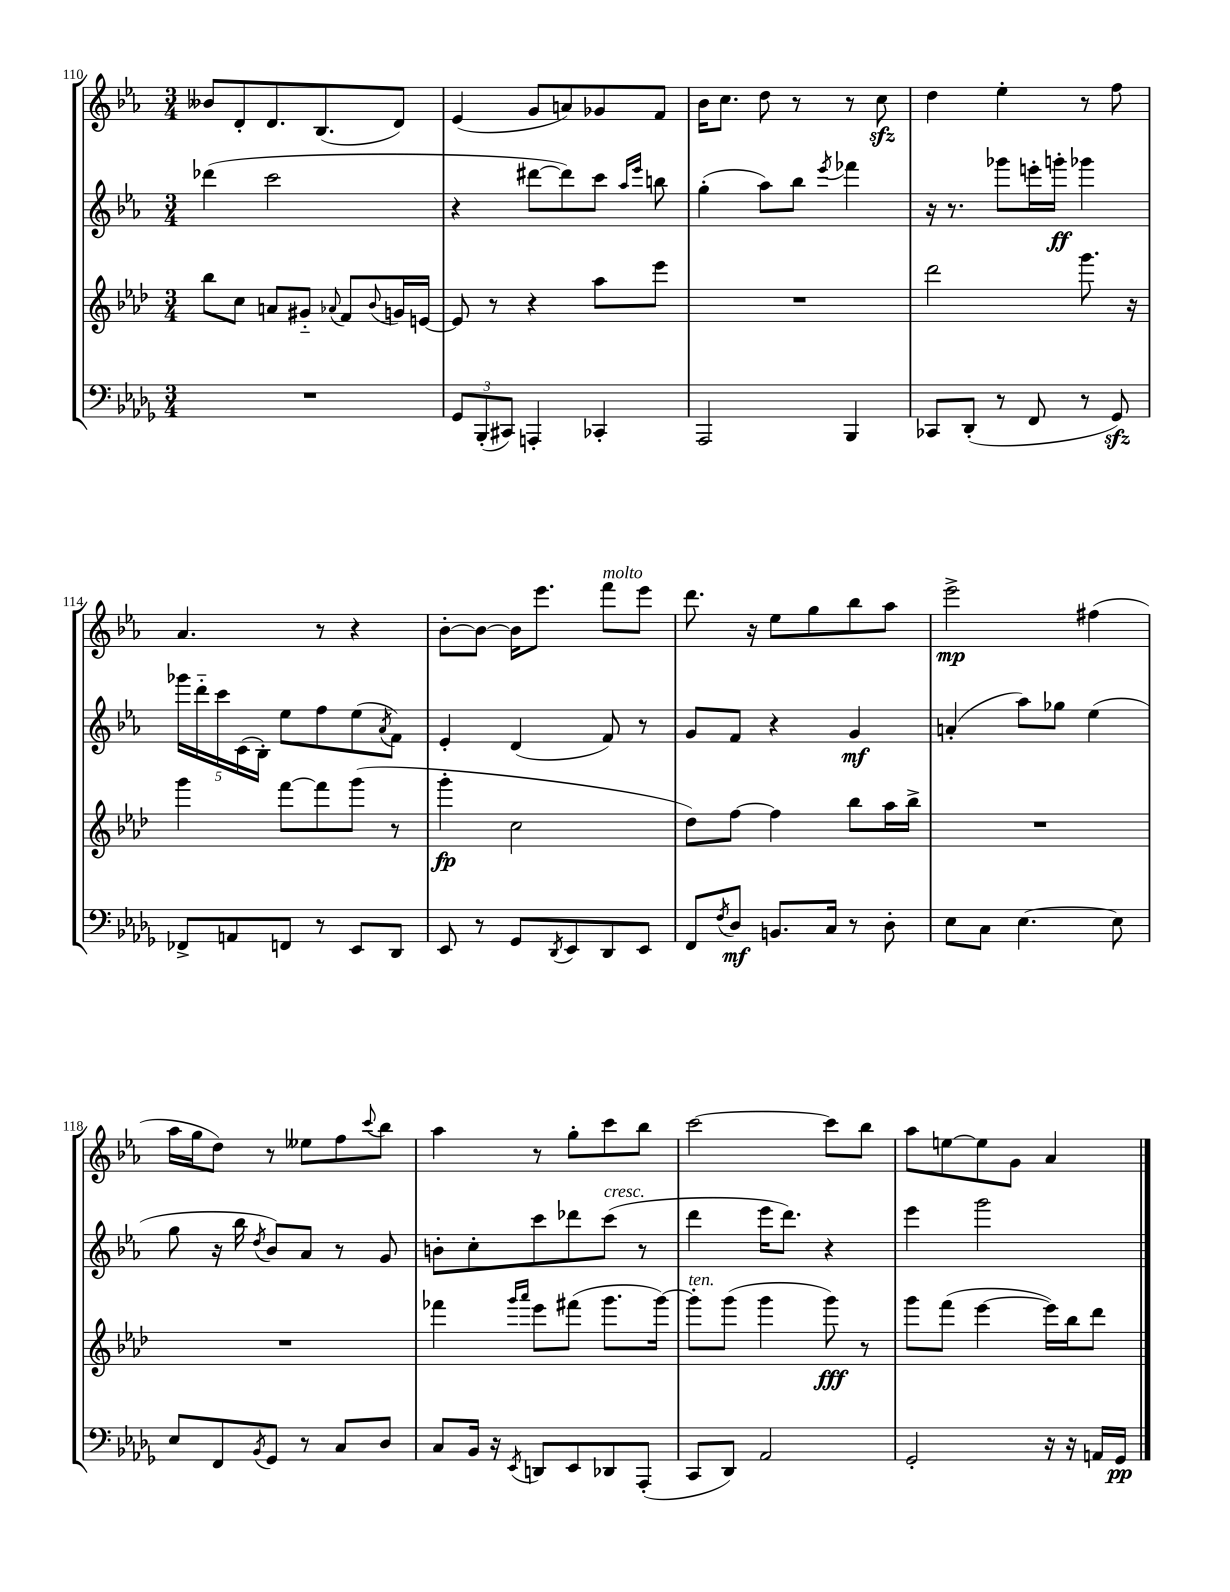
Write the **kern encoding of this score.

**kern	**dynam	**kern	**dynam	**kern	**dynam	**kern	**dynam
*part4	*part4	*part3	*part3	*part2	*part2	*part1	*part1
*staff4	*staff4	*staff3	*staff3	*staff2	*staff2	*staff1	*staff1
*clefF4	*	*clefG2	*	*clefG2	*	*clefG2	*
*k[b-e-a-d-g-]	*	*k[b-e-a-d-]	*	*k[b-e-a-]	*	*k[b-e-a-]	*
*M3/4	*	*M3/4	*	*M3/4	*	*M3/4	*
=110	=110	=110	=110	=110	=110	=110	=110
2.r	.	8bb-\L	.	(4ddd-X\	.	8b--X/L	.
.	.	8cc\J	.	.	.	8d'/	.
.	.	8an/L	.	2ccc\	.	8.d/	.
.	.	8g#X/J	.	.	.	.	.
.	.	.	.	.	.	(8.B-/	.
.	.	8qqa-X/	.	.	.	.	.
.	.	8f/L	.	.	.	.	.
.	.	8qqb-/	.	.	.	.	.
.	.	16gn/L	.	.	.	8d/J)	.
.	.	[16en/JJ	.	.	.	.	.
=111	=111	=111	=111	=111	=111	=111	=111
12GG-/L	.	8e/]	.	4r	.	(4e-/	.
(12BBB-'/	.	.	.	.	.	.	.
.	.	8r	.	.	.	.	.
12CC#X/J)	.	.	.	.	.	.	.
4AAAn'/	.	4r	.	[8ddd#X\L	.	8g/L	.
.	.	.	.	8ddd#\])	.	8an/)	.
4CC-X'/	.	8aa-\L	.	8ccc\J	.	8g-X/	.
.	.	.	.	16qqaa-/LL	.	.	.
.	.	.	.	16qqeee-/JJ	.	.	.
.	.	8eee-\J	.	8bbn\	.	8f/J	.
=112	=112	=112	=112	=112	=112	=112	=112
2AAA-/	.	2.r	.	(4gg'\	.	16b-\KL	.
.	.	.	.	.	.	8.cc\J	.
.	.	.	.	8aa-\L)	.	8dd\	.
.	.	.	.	8bb-\J	.	8r	.
.	.	.	.	8qeee-/	.	.	.
4BBB-/	.	.	.	4fff-X\	.	8r	.
.	.	.	.	.	.	8cczz\	.
=113	=113	=113	=113	=113	=113	=113	=113
8CC-X/L	.	2ddd-\	.	16r	.	4dd\	.
.	.	.	.	8.r	.	.	.
(8DD-'/J	.	.	.	.	.	.	.
8r	.	.	.	8ggg-X\L	.	4ee-'\	.
8FF/	.	.	.	16eeen'\L	.	.	.
.	.	.	.	16gggn'\JJ	ff	.	.
8r	.	8.ggg\	.	4ggg-X\	.	8r	.
8GG-zz/)	.	.	.	.	.	8ff\	.
.	.	16r	.	.	.	.	.
!!LO:LB:g=z
=114	=114	=114	=114	=114	=114	=114	=114
8FF-X^/L	.	4ggg\	.	20ggg-X\LL	.	4.a-/	.
.	.	.	.	20ddd\	.	.	.
.	.	.	.	20ccc\	.	.	.
8AAn/	.	.	.	.	.	.	.
.	.	.	.	(20c\	.	.	.
.	.	.	.	20B-'\JJ)	.	.	.
8FFn/J	.	[8fff\L	.	8ee-\L	.	.	.
8r	.	8fff\]	.	8ff\	.	8r	.
8EE-/L	.	(8ggg\J	.	(8ee-\	.	4r	.
.	.	.	.	8qa-/	.	.	.
8DD-/J	.	8r	.	8f\J)	.	.	.
=115	=115	=115	=115	=115	=115	=115	=115
8EE-/	.	4ggg'\	fp	4e-'/	.	[8b-'\L	.
8r	.	.	.	.	.	8b-\J_	.
8GG-/L	.	2cc\	.	(4d/	.	16b-\KL]	.
.	.	.	.	.	.	8.eee-\J	.
8qDD-/	.	.	.	.	.	.	.
8EE-/	.	.	.	.	.	.	.
!	!	!	!	!	!	!LO:TX:a:i:t=molto	!
8DD-/	.	.	.	8f/)	.	8fff\L	.
8EE-/J	.	.	.	8r	.	8eee-\J	.
=116	=116	=116	=116	=116	=116	=116	=116
8FF/L	.	8dd-\L)	.	8g/L	.	8.ddd\	.
8qF/	.	.	.	.	.	.	.
8D-/J	mf	[8ff\J	.	8f/J	.	.	.
.	.	.	.	.	.	16r	.
8.BBn/L	.	4ff\]	.	4r	.	8ee-\L	.
.	.	.	.	.	.	8gg\	.
16C/Jk	.	.	.	.	.	.	.
8r	.	8bb-\L	.	4g/	mf	8bb-\	.
8D-'\	.	16aa-\L	.	.	.	8aa-\J	.
.	.	16bb-^\JJ	.	.	.	.	.
=117	=117	=117	=117	=117	=117	=117	=117
8E-\L	.	2.r	.	(4an'/	.	2eee-^\	mp
8C\J	.	.	.	.	.	.	.
[4.E-\	.	.	.	8aa-\L)	.	.	.
.	.	.	.	8gg-X\J	.	.	.
.	.	.	.	(4ee-\	.	(4ff#X\	.
8E-\]	.	.	.	.	.	.	.
!!LO:LB:g=z
=118	=118	=118	=118	=118	=118	=118	=118
8E-/L	.	2.r	.	8gg\	.	16aa-\LL	.
.	.	.	.	.	.	16gg\J	.
8FF/	.	.	.	16r	.	8dd\J)	.
.	.	.	.	16bb-\	.	.	.
8qBB-/	.	.	.	8qdd/	.	.	.
8GG-/J	.	.	.	8b-/L)	.	8r	.
8r	.	.	.	8a-/J	.	8ee--X\L	.
8C/L	.	.	.	8r	.	8ff\	.
.	.	.	.	.	.	8qqccc/	.
8D-/J	.	.	.	8g/	.	8bb-\J	.
=119	=119	=119	=119	=119	=119	=119	=119
8C/L	.	4fff-X\	.	8bn'\L	.	4aa-\	.
16BB-/Jk	.	.	.	8cc'\	.	.	.
16r	.	.	.	.	.	.	.
.	.	16qqggg/LL	.	.	.	.	.
8qEE-/	.	16qqaaa-/JJ	.	.	.	.	.
8DDn/L	.	8eee-\L	.	8ccc\	.	8r	.
8EE-/	.	(8fff#X\J	.	8ddd-X\	.	8gg'\L	.
!	!	!	!	!LO:TX:a:i:t=cresc.	!	!	!
8DD-X/	.	8.ggg\L	.	(8ccc\J	.	8ccc\	.
(8AAA-'/J	.	.	.	8r	.	8bb-\J	.
.	.	[16ggg\Jk)	.	.	.	.	.
=120	=120	=120	=120	=120	=120	=120	=120
!	!	!LO:TX:a:i:t=ten.	!	!	!	!	!
8CC/L	.	8ggg'\L]	.	4ddd\	.	[2ccc\	.
8DD-/J)	.	(8ggg\J	.	.	.	.	.
2AA-/	.	4ggg\	.	16eee-\KL	.	.	.
.	.	.	.	8.ddd\J)	.	.	.
.	.	8ggg\)	fff	4r	.	8ccc\L]	.
.	.	8r	.	.	.	8bb-\J	.
=121	=121	=121	=121	=121	=121	=121	=121
2GG-'/	.	8ggg\L	.	4eee-\	.	8aa-\L	.
.	.	(8fff\J	.	.	.	[8een\	.
.	.	[4eee-\	.	2ggg\	.	8ee\]	.
.	.	.	.	.	.	8g\J	.
16r	.	16eee-\LL])	.	.	.	4a-/	.
16r	.	16bb-\J	.	.	.	.	.
16AAn/LL	.	8ddd-\J	.	.	.	.	.
16GG-/JJ	pp	.	.	.	.	.	.
==	==	==	==	==	==	==	==
*-	*-	*-	*-	*-	*-	*-	*-
